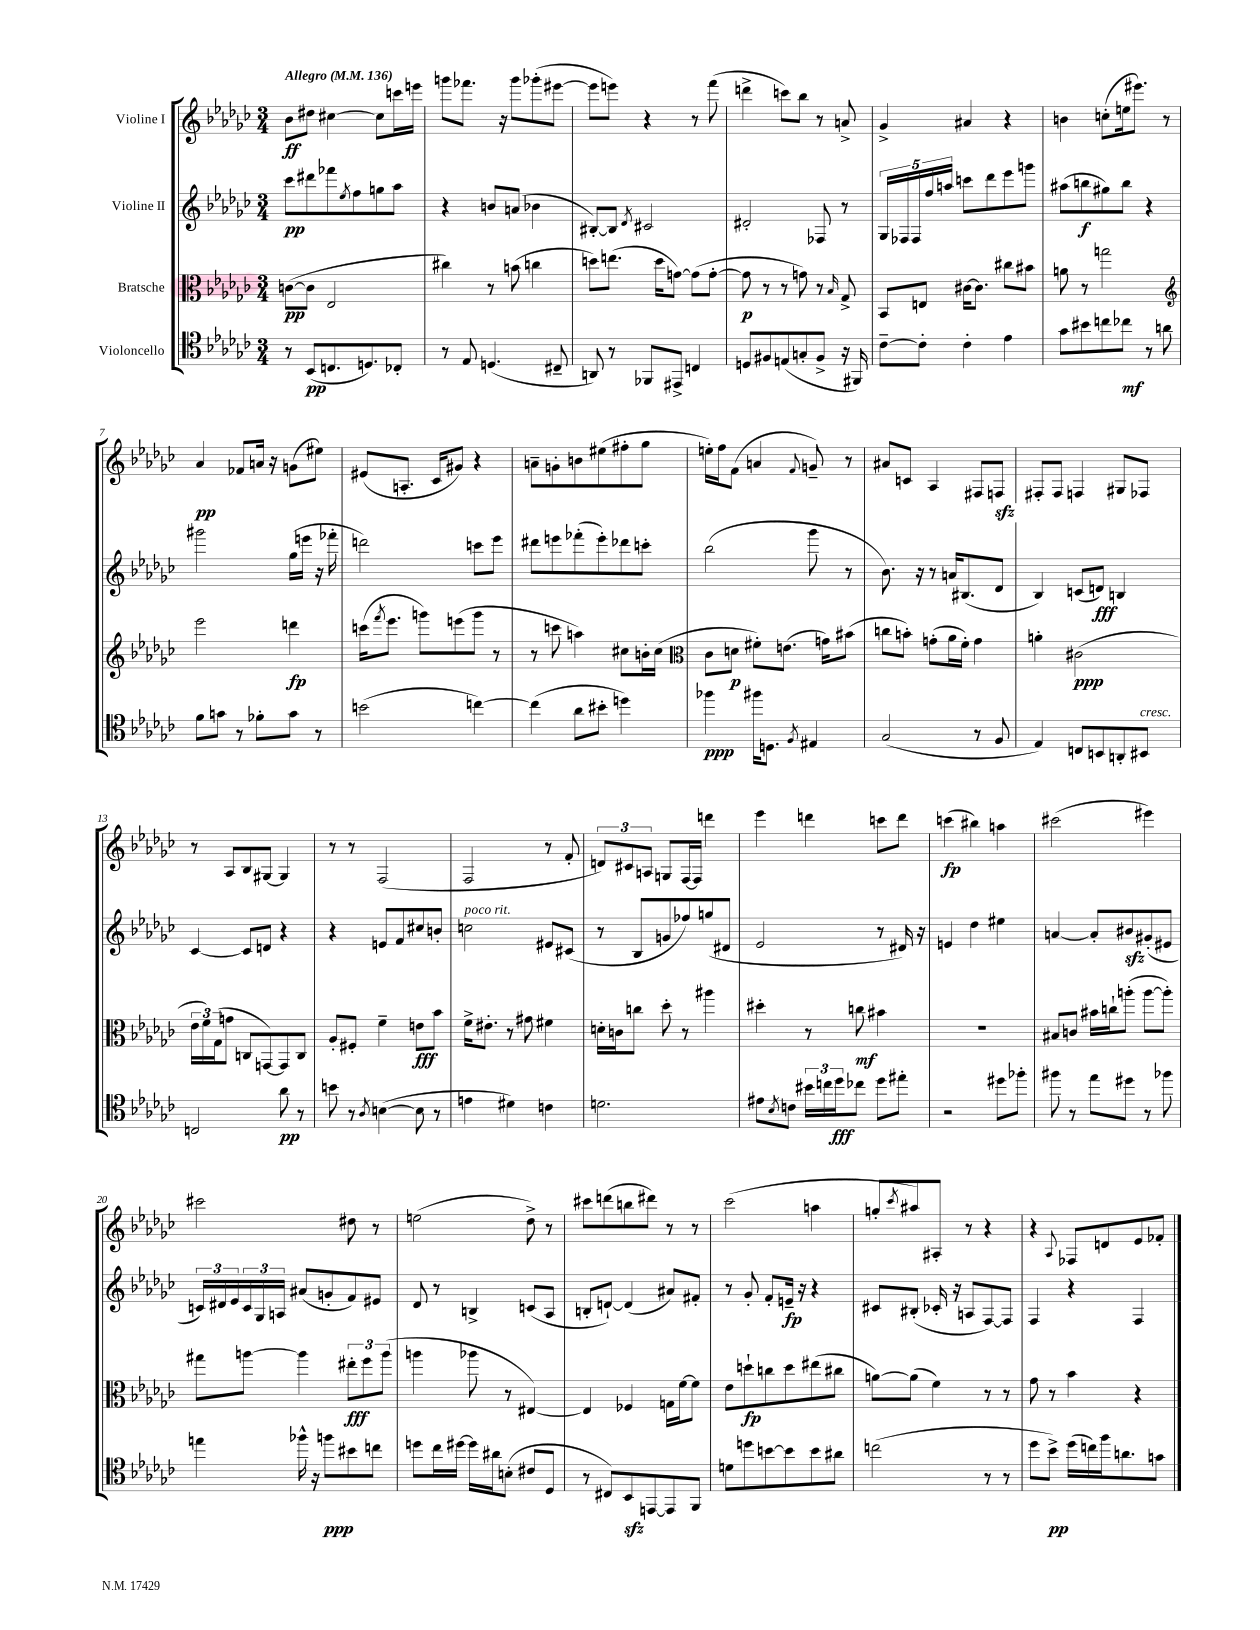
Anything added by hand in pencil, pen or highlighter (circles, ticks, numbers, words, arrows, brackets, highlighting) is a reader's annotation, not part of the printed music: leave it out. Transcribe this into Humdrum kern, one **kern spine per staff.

**kern	**dynam	**kern	**dynam	**kern	**dynam	**kern	**dynam
*part4	*part4	*part3	*part3	*part2	*part2	*part1	*part1
*staff4	*staff4	*staff3	*staff3	*staff2	*staff2	*staff1	*staff1
*I"Violoncello	*	*I"Bratsche	*	*I"Violine II	*	*I"Violine I	*
*clefC4	*	*clefC3	*	*clefG2	*	*clefG2	*
*k[b-e-a-d-g-c-]	*	*k[b-e-a-d-g-c-]	*	*k[b-e-a-d-g-c-]	*	*k[b-e-a-d-g-c-]	*
*M3/4	*	*M3/4	*	*M3/4	*	*M3/4	*
*MM136	*	*MM136	*	*MM136	*	*MM136	*
=1	=1	=1	=1	=1	=1	=1	=1
!	!	!	!	!	!	!LO:TX:a:B:t=Allegro	!
8r	.	([8cn\L	pp	8ccc-\L	pp	8b-\L	ff
(8BB-/L	pp	8c\J]	.	8ddd#X\	.	8dd#X\J	.
8.Cn/	.	2E-/	.	8fff-X\	.	[4cc#X\	.
.	.	.	.	8qee-/	.	.	.
.	.	.	.	8ff\	.	.	.
8.Dn/)	.	.	.	.	.	.	.
.	.	.	.	8ggn\	.	8cc#\L]	.
8C-X'/J	.	.	.	8aa-\J	.	16cccn\L	.
.	.	.	.	.	.	16eeen\JJ	.
=2	=2	=2	=2	=2	=2	=2	=2
8r	.	4cc#X\)	.	4r	.	8gggn\L	.
8E-/	.	.	.	.	.	8.fff-X\J	.
(4.Dn/	.	8r	.	8bn/L	.	.	.
.	.	.	.	.	.	16r	.
.	.	(8bn\	.	(8an/J	.	8ggg\L	.
.	.	4ccn\	.	4b-X\	.	(8ggg-X'\	.
8C#X~/	.	.	.	.	.	[8eee#X\J	.
=3	=3	=3	=3	=3	=3	=3	=3
8AAn/)	.	8ddn\L)	.	[8B#X'/L)	.	8eee#\L]	.
8r	.	(8.een\J	.	8B#/J]	.	8eeen\J)	.
.	.	.	.	8qd-/	.	.	.
8FF-X/L	.	.	.	2c#X/	.	4r	.
.	.	16dd\KL	.	.	.	.	.
8EE#X^/J	.	[8gn\J)	.	.	.	.	.
4Cn/	.	(8g\L]	.	.	.	8r	.
.	.	[8g'\J	.	.	.	(8fff\	.
=4	=4	=4	=4	=4	=4	=4	=4
8Dn/L	.	8g\]	p	2d#X'/	.	4dddn^\	.
8F#X/	.	8r	.	.	.	.	.
(8En/	.	8r	.	.	.	8cccn\L)	.
8Gn'/	.	8gn\)	.	.	.	8bb-\J	.
8F#^/J	.	8r	.	8F-X/	.	8r	.
.	.	16qqB-/	.	.	.	.	.
16r	.	8G-^/	.	8r	.	8an^/	.
16FF#X/)	.	.	.	.	.	.	.
=5	=5	=5	=5	=5	=5	=5	=5
[8c-~\L	.	8BB-/L	.	20G-/LL	.	4g-^/	.
.	.	.	.	20F-X/	.	.	.
.	.	.	.	20F-/	.	.	.
8c-'\J]	.	8En/J	.	.	.	.	.
.	.	.	.	20ff/	.	.	.
.	.	.	.	20aan/JJ	.	.	.
4c-'\	.	[16c#X\KL	.	8cccn\L	.	4a#X/	.
.	.	8.c#\J]	.	.	.	.	.
.	.	.	.	8ddd-\	.	.	.
4e-\	.	8cc#X\L	.	8eee-\	.	4r	.
.	.	8b#X\J	.	8gggn\J	.	.	.
=6	=6	=6	=6	=6	=6	=6	=6
8g-\L	.	8an\	.	(8aa#X\L	.	4bn\	.
8b#X\	.	8r	.	8bbn\	f	.	.
8ccn\	.	2ggn\	.	8gg#X\)	.	(8ccn'\L	.
8cc-X\J	mf	.	.	8bb\J	.	16een\k	.
.	.	.	.	.	.	8.eee#X\J)	.
8r	.	.	.	4r	.	.	.
8an\	.	.	.	.	.	8r	.
!!LO:LB:g=z
=7	=7	=7	=7	=7	=7	=7	=7
*	*	*clefG2	*	*	*	*	*
8f\L	.	2eee-\	.	2ggg#X\	.	4a-/	pp
8gn\J	.	.	.	.	.	.	.
8r	.	.	.	.	.	8f-X/L	.
8f-X'\L	.	.	.	.	.	16an/Jk	.
.	.	.	.	.	.	16r	.
8g\J	.	4dddn\	fp	(16gg-\LL	.	(8gn\L	.
.	.	.	.	16eeen\JJ	.	.	.
8r	.	.	.	16r	.	8ee#X\J)	.
.	.	.	.	16fff-X'\	.	.	.
=8	=8	=8	=8	=8	=8	=8	=8
(2bn\	.	(16cccn\KL	.	2dddn\)	.	(8e#X/L	.
.	.	8qfff/	.	.	.	.	.
.	.	8.eee-\J	.	.	.	.	.
.	.	.	.	.	.	8.An'/J	.
.	.	8gggn\L)	.	.	.	.	.
.	.	.	.	.	.	16c-/KL	.
.	.	(8eeen\	.	.	.	8g#X/J)	.
[4ccn\)	.	8ggg\J	.	8cccn\L	.	4r	.
.	.	8r	.	8eee-\J	.	.	.
=9	=9	=9	=9	=9	=9	=9	=9
(4cc\]	.	8r	.	8ddd#X\L	.	8an~\L	.
.	.	8cccn\	.	8eeen\	.	8gn'\	.
8a-\L	.	4aan\)	.	(8fff-X'\	.	8bn\	.
8b#X'\J	.	.	.	8eee'\)	.	(8ee#X\	.
4ddn\)	.	8cc#X\L	.	8ddd-X\	.	8ff#X'\	.
.	.	16bn'\L	.	8cccn'\J	.	8gg-\J	.
.	.	(16cc#\JJ	.	.	.	.	.
=10	=10	=10	=10	=10	=10	=10	=10
*	*	*clefC3	*	*	*	*	*
4ff-X\	ppp	8c-\L	.	(2bb-\	.	16een'\LL)	.
.	.	.	.	.	.	16ff\J	.
.	.	8dn\J	p	.	.	(8f\J	.
16ff#X\KL	.	8f#X'\L)	.	.	.	4an/	.
8.Dn\J	.	.	.	.	.	.	.
.	.	(8.en\J	.	.	.	.	.
8qF/	.	.	.	.	.	8qqf/	.
4E#X/	.	.	.	8ggg-\	.	8gn~/)	.
.	.	16gn\KL)	.	.	.	.	.
.	.	(8b#X\J	.	8r	.	8r	.
=11	=11	=11	=11	=11	=11	=11	=11
(2G-/	.	8ccn\L	.	8.b-\)	.	8a#X/L	.
.	.	8bn'\J)	.	.	.	8cn/J	.
.	.	.	.	16r	.	.	.
.	.	(8gn'\L	.	8r	.	4A-/	.
.	.	16a-\L	.	16an/KL	.	.	.
.	.	16f'\JJ)	.	(8.B#X/	.	.	.
8r	.	4g\	.	.	.	8F#X/L	.
8F/	.	.	.	8d-/J	.	8Fnzz/J	.
=12	=12	=12	=12	=12	=12	=12	=12
4E-/)	.	4an'\	.	4B-/)	.	8F#X'/L	.
.	.	.	.	.	.	8F#/J	.
8Cn/L	.	(2c#X\	ppp	(8cn/L	.	4Fn/	.
8BBn/	.	.	.	8dn/J)	fff	.	.
8AAn'/	.	.	.	4Bn/	.	8G#X/L	.
!LO:TX:a:i:t=cresc.	!	!	!	!	!	!	!
8BB#X/J	.	.	.	.	.	8F-X/J	.
!!LO:LB:g=z
=13	=13	=13	=13	=13	=13	=13	=13
2Cn/	.	24e-\LL	.	[4c-/	.	8r	.
.	.	24f\)	.	.	.	.	.
.	.	(24G-\J	.	.	.	.	.
.	.	8gn\J	.	.	.	8A-/L	.
.	.	8Cn/L	.	8c-/L]	.	8B-/	.
.	.	[8GGn/)	.	8dn/J	.	[8G#X/J	.
8a-\	pp	8GG/]	.	4r	.	4G#/]	.
8r	.	8C/J	.	.	.	.	.
=14	=14	=14	=14	=14	=14	=14	=14
8bn\	.	8A-'/L	.	4r	.	8r	.
8r	.	8F#X'/J	.	.	.	8r	.
8qA-/	.	.	.	.	.	.	.
([4Bn\	.	4f~\	.	8en/L	.	(2F/	.
.	.	.	.	8f/	.	.	.
8B\]	.	8en\L	fff	8cc#X/	.	.	.
8r	.	8b-\J	.	8bn'/J	.	.	.
=15	=15	=15	=15	=15	=15	=15	=15
!	!	!	!	!LO:TX:a:i:t=poco rit.	!	!	!
4en\	.	16f^\KL	.	2ccn\	.	2F/	.
.	.	8.e#X'\J	.	.	.	.	.
4d#X\)	.	8r	.	.	.	.	.
.	.	8g#X\	.	.	.	.	.
4cn\	.	4f#X\	.	8e#X/L	.	8r	.
.	.	.	.	(8c#X/J	.	8f'/	.
=16	=16	=16	=16	=16	=16	=16	=16
2.dn\	.	16dn'\LL	.	8r	.	12dn/L)	.
.	.	16cn\J	.	.	.	.	.
.	.	.	.	.	.	12c#X/	.
.	.	8ccn\J	.	8B-/L	.	.	.
.	.	.	.	.	.	12An/J	.
.	.	8dd-'\	.	8gn/	.	8Gn/L	.
.	.	8r	.	8ff-X/)	.	[16F/L	.
.	.	.	.	.	.	16F/JJ]	.
.	.	4aa#X\	.	(8ggn/	.	4dddn\	.
.	.	.	.	8d#X/J	.	.	.
=17	=17	=17	=17	=17	=17	=17	=17
8e#X\L	.	4dd#X'\	.	2e-/	.	4eee-\	.
8qB-/	.	.	.	.	.	.	.
8cn\J	.	.	.	.	.	.	.
24b#X\LL	.	8r	.	.	.	4dddn\	.
24ccn\	.	.	.	.	.	.	.
24dd-\J	fff	.	.	.	.	.	.
8cc-X\J	.	8ccn\	mf	.	.	.	.
8dd-\L	.	4b#X\	.	8r	.	8cccn\L	.
8ee#X'\J	.	.	.	16d#X/)	.	8ddd\J	.
.	.	.	.	16r	.	.	.
=18	=18	=18	=18	=18	=18	=18	=18
2r	.	2.r	.	4en/	.	(4cccn\	fp
.	.	.	.	4dd-\	.	4bb#X\)	.
8dd#X\L	.	.	.	4ee#X\	.	4aan\	.
8ff-X'\J	.	.	.	.	.	.	.
=19	=19	=19	=19	=19	=19	=19	=19
8ff#X\	.	8B#X/L	.	[4an/	.	(2ccc#X\	.
8r	.	8cn/J	.	.	.	.	.
8ee-\L	.	16b#X\LL	.	8a'/L]	.	.	.
.	.	16ccn`\J	.	.	.	.	.
8dd#X\J	.	(8aan'\J	.	8b#Xzz/	.	.	.
8r	.	[8aa\L	.	(8g#X'/	.	4eee#X\)	.
8ff-X\	.	8aa'\J])	.	8e#X/J	.	.	.
!!LO:LB:g=z
=20	=20	=20	=20	=20	=20	=20	=20
4een\	.	8gg#X\L	.	24cn/LL)	.	2ccc#X\	.
.	.	.	.	24d#X/	.	.	.
.	.	.	.	24e-/	.	.	.
.	.	[8aan\J	.	24c/	.	.	.
.	.	.	.	24G-/	.	.	.
.	.	.	.	24An/JJ	.	.	.
16ff-X^^\	.	4aa\]	.	(8a#X/L	.	.	.
16r	.	.	.	.	.	.	.
8ffn\L	ppp	.	.	8gn'/	.	.	.
8b#X\	.	12ee#X'\L	fff	8f/)	.	8dd#X\	.
.	.	12ff\	.	.	.	.	.
8ccn\J	.	.	.	8e#X/J	.	8r	.
.	.	(12aa\J	.	.	.	.	.
=21	=21	=21	=21	=21	=21	=21	=21
8ddn\L	.	4aan\	.	8d-/	.	(2een\	.
16cc-\L	.	.	.	8r	.	.	.
[16dd#X\JJ	.	.	.	.	.	.	.
16dd#\LL]	.	8aa-X\	.	4Bn^/	.	.	.
16a#X\J	.	.	.	.	.	.	.
(8Bn'\J	.	8r	.	.	.	.	.
8c#X/L	.	[4E#X/)	.	(8cn/L	.	8dd-^\)	.
8D-/J	.	.	.	8A-/J	.	8r	.
=22	=22	=22	=22	=22	=22	=22	=22
8r	.	4E#/]	.	8Bn'/L	.	8ccc#X\L	.
8C#X/L)	.	.	.	[8dn`/J)	.	(8dddn\	.
8BB-zz/	.	4F-X/	.	(4d/]	.	8bbn\	.
[8EEn/	.	.	.	.	.	8ddd#X\J)	.
8EE/]	.	16Gn\LL	.	8a#X/L)	.	8r	.
.	.	[16f\J	.	.	.	.	.
8FF/J	.	8f\J]	.	8f#X'/J	.	8r	.
=23	=23	=23	=23	=23	=23	=23	=23
8dn\L	.	8e-\L	.	8r	.	(2ccc-\	.
8ddn\	.	8ddn`\	fp	8g-'/	.	.	.
[8bn\	.	8ccn\	.	8f'/L	.	.	.
8b\]	.	8dd\	.	16en~/Jk	fp	.	.
.	.	.	.	16r	.	.	.
8b\	.	(8ee#X\	.	4r	.	4aan\	.
8a#X\J	.	8cc#X\J	.	.	.	.	.
=24	=24	=24	=24	=24	=24	=24	=24
(2ccn\	.	[8an\L)	.	8c#X/L	.	8ggn'/L	.
.	.	.	.	.	.	8qccc-/	.
.	.	(8a\J]	.	(8B#X'/J	.	8aa#X/)	.
.	.	4f\)	.	16c-X'/	.	8A#X'/J	.
.	.	.	.	16r	.	.	.
.	.	.	.	8An/L	.	8r	.
8r	.	8r	.	[8F/)	.	4r	.
8r	.	8r	.	8F/J]	.	.	.
=25	=25	=25	=25	=25	=25	=25	=25
8dd-\L	.	8g-\	.	4F/	.	4r	.
8b-^\J)	pp	8r	.	.	.	.	.
.	.	.	.	.	.	8qqA-/	.
(16dd-\LL	.	4b-\	.	4r	.	8F-X/L	.
16ccn\)	.	.	.	.	.	.	.
16ff\J	.	.	.	.	.	8dn/	.
8.an\	.	.	.	.	.	.	.
.	.	4r	.	4F/	.	8e-/	.
8gn\J	.	.	.	.	.	8f-X'/J	.
==	==	==	==	==	==	==	==
*-	*-	*-	*-	*-	*-	*-	*-
